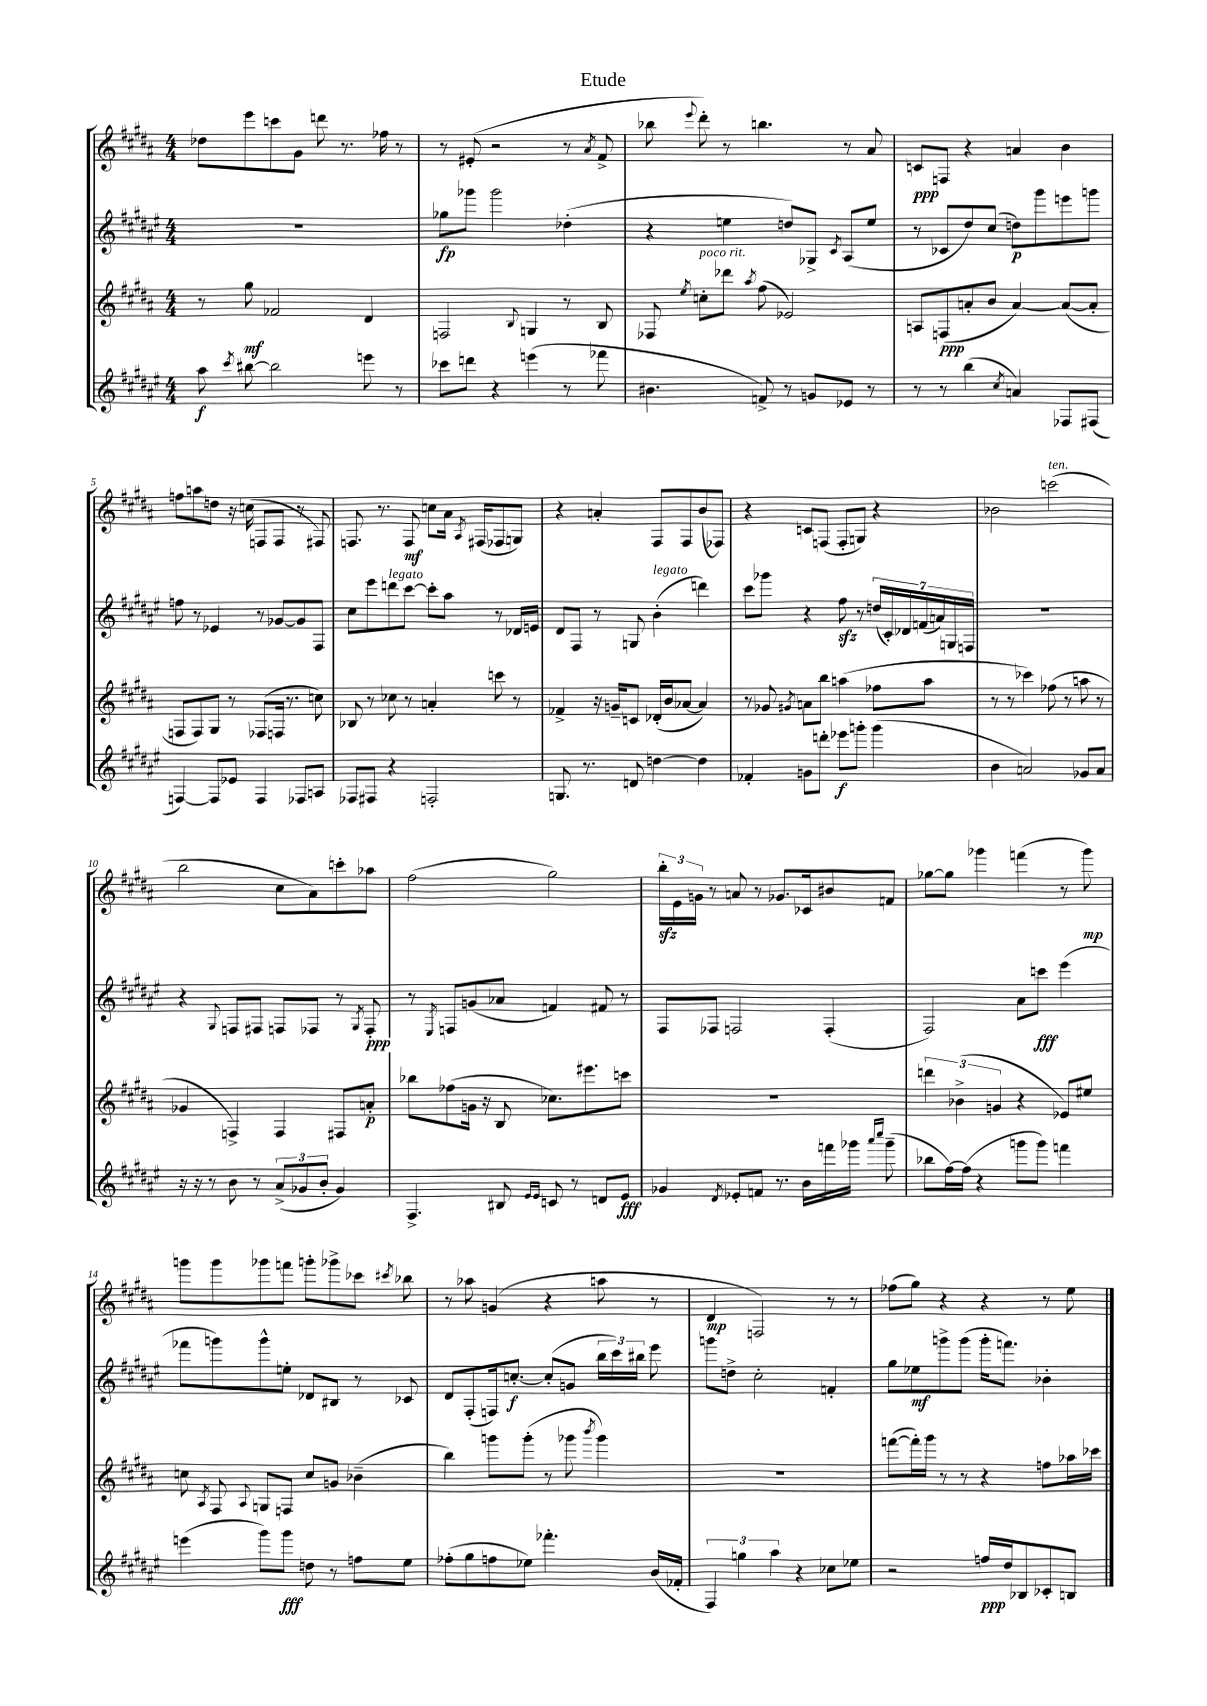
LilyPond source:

\header { title = "Etude" }
<<
\new StaffGroup <<
\new Staff = "s0" {
    \clef treble \key b \major \numericTimeSignature \time 4/4
    \autoBeamOff des''8[ e'''8 c'''8 gis'8] d'''8 r8. fes''16 r8 |
    r8 eis'8-.( r2 r8 \acciaccatura { ais'8 } fis'8-> |
    bes''8 \appoggiatura { e'''8 } dis'''8-.) r8 b''4. r8 ais'8 |
    c'8[\ppp f8] r4 a'4 b'4 |
    f''8[ a''8 d''8] r16 c''16( f8[ f8] r8 fis8) |
    f8. r8. f8\mf c''8[ ais'16] \acciaccatura { ais8 } fis16[( fes8 g8]) |
    r4 a'4-. fis8[ fis8 b'8( fes8]) |
    r4 c'8[ f8]( f8[-. g8]) r4 |
    bes'2 c'''2^\markup { \italic "ten." }( |
    b''2 cis''8[ ais'8) c'''8-. aes''8] |
    fis''2( gis''2) |
    \tuplet 3/2 { b''16[-.\sfz e'16 g'16] } r8 a'8 r8 ges'8.[ ces'16 bis'8 f'8] |
    ges''8[~ ges''8] ges'''4 f'''4( r8 ges'''8\mp) |
    g'''8[ g'''8 ges'''8 f'''8] g'''8[-. ges'''8-> ces'''8] \acciaccatura { cis'''8 } bes''8 |
    r8 aes''8 g'4( r4 a''8 r8 |
    dis'4\mp f2) r8 r8 |
    fes''8[( gis''8]) r4 r4 r8 e''8 \bar "|." |
}
\new Staff = "s1" {
    \clef treble \key fis \major \numericTimeSignature \time 4/4
    \autoBeamOff R1 |
    ges''8[\fp ges'''8] ges'''2 des''4-.( |
    r4 e''4 d''8[) ges8]-> \acciaccatura { cis'8 } ais8[( e''8] |
    r8 ces'8[ dis''8) cis''8]( d''8[\p) gis'''8 e'''8 g'''8] |
    f''8 r8 ees'4 r8 ges'8[~ ges'8 fis8] |
    cis''8[ eis'''8 d'''8^\markup { \italic "legato" } cis'''8]~ cis'''8[-. ais''8] r8 des'16[ e'16] |
    dis'8[ fis8] r8 g8 b'4-.^\markup { \italic "legato" }( d'''4) |
    cis'''8[ ges'''8] r4 fis''8\sfz r8 \tuplet 7/4 { d''16[( cis'16-.) des'16 f'16( a'16) g16 f16] } |
    R1 |
    r4 \appoggiatura { gis8 } f8[ fis8] f8[ fes8] r8 \acciaccatura { gis8 } fes8-.\ppp |
    r8 \acciaccatura { eis8 } f8[ g'8( aes'8] f'4) fis'8 r8 |
    fis8[ fes8] f2 f4-.( |
    fis2) ais'8[ c'''8]\fff eis'''4( |
    fes'''8[ g'''8) g'''8-^ e''8]-. des'8[ bis8] r8 ces'8 |
    dis'8[ fis8-.( f16) c''8.]~-.\f c''8[-.( g'8] \tuplet 3/2 { b''16[ cis'''16) bis''16] } eis'''8 |
    g'''8[ d''8]-> cis''2-. f'4-. |
    gis''8[ ees''8\mf g'''8-> g'''8]( g'''16[-. f'''8.]) bes'4-. \bar "|." |
}
\new Staff = "s2" {
    \clef treble \key b \major \numericTimeSignature \time 4/4
    \autoBeamOff r8 gis''8\mf fes'2 dis'4 |
    f2 \appoggiatura { b8 } g4 r8 b8 |
    fes8 \acciaccatura { e''8 } c''8[-.^\markup { \italic "poco rit." } des'''8] \acciaccatura { ais''8 } fis''8( ees'2) |
    a8[ f8\ppp( a'8-. b'8] a'4~) a'8[~( a'8]-. |
    f8[ f8) gis8] r8 fes8[( f16] r8. c''8) |
    bes8 r8 ces''8 r8 a'4-. c'''8 r8 |
    fes'4-> r16 g'16[-- c'8] des'16[-.( b'16 aes'8]~ aes'4) |
    r8 ges'8 \acciaccatura { gis'8 } a'8[ b''8] a''4( fes''8[ a''8] |
    r8 r8 ces'''4) fes''8( r8 a''8 r8 |
    ges'4 f4->) f4 fis8[ a'8]-.\p |
    bes''8[ fes''8( g'16] r16 b8 ces''8.[) eis'''8. c'''8] |
    R1 |
    \tuplet 3/2 { d'''4 bes'4->( g'4 } r4 ees'8[) eis''8] |
    c''8 \acciaccatura { ais8 } fis8 \appoggiatura { ais8 } g8[ f8] c''8[ g'8] bes'4--( |
    b''4) g'''8[ g'''8]-.( r8 ges'''8 \acciaccatura { b'''8 } ges'''4) |
    R1 |
    f'''8[~( f'''16-.) gis'''16] r8 r8 r4 f''8[ aes''16 ces'''16] \bar "|." |
}
\new Staff = "s3" {
    \clef treble \key fis \major \numericTimeSignature \time 4/4
    \autoBeamOff ais''8\f \acciaccatura { cis'''8 } bis''8~ bis''2 e'''8 r8 |
    ces'''8[ d'''8] r4 e'''4( r8 fes'''8 |
    bis'4. f'8->) r8 g'8[ ees'8] r8 |
    r8 r8 b''4( \acciaccatura { cis''8 } a'4) fes8[ fis8]( |
    f4~) f8[ ees'8] f4 fes8[ a8] |
    fes8[ fis8] r4 f2-. |
    g8. r8. d'8 d''4~ d''4 |
    fes'4-. g'8[ d'''8]-. ees'''8[\f g'''8]-. g'''4( |
    b'4 a'2) ges'8[ a'8] |
    r16 r16 r8 b'8 r8 \tuplet 3/2 { ais'8[->( ges'8 b'8]-. } ges'4) |
    fis4.-> bis8 \grace { eis'16[ eis'16] } c'8 r8 d'8[ eis'8]\fff |
    ges'4 \acciaccatura { dis'8 } ees'8[-. f'8] r8. b'16[ f'''16 ges'''16] \grace { ais'''16[ cis''''16] } ges'''8--( |
    bes''8[ fis''16~) fis''16]( r4 g'''8[ g'''8]) f'''4 |
    e'''4( gis'''8[) gis'''8]\fff d''8 r8 f''8[ eis''8] |
    fes''8[-.( gis''8 f''8 ees''8]) fes'''4.-. b'16[( fes'16]-. |
    \tuplet 3/2 { fis4) g''4 ais''4 } r4 ces''8[ ees''8] |
    r2 f''16[\ppp dis''16 bes8 ces'8-. b8] \bar "|." |
}
>>
>>
